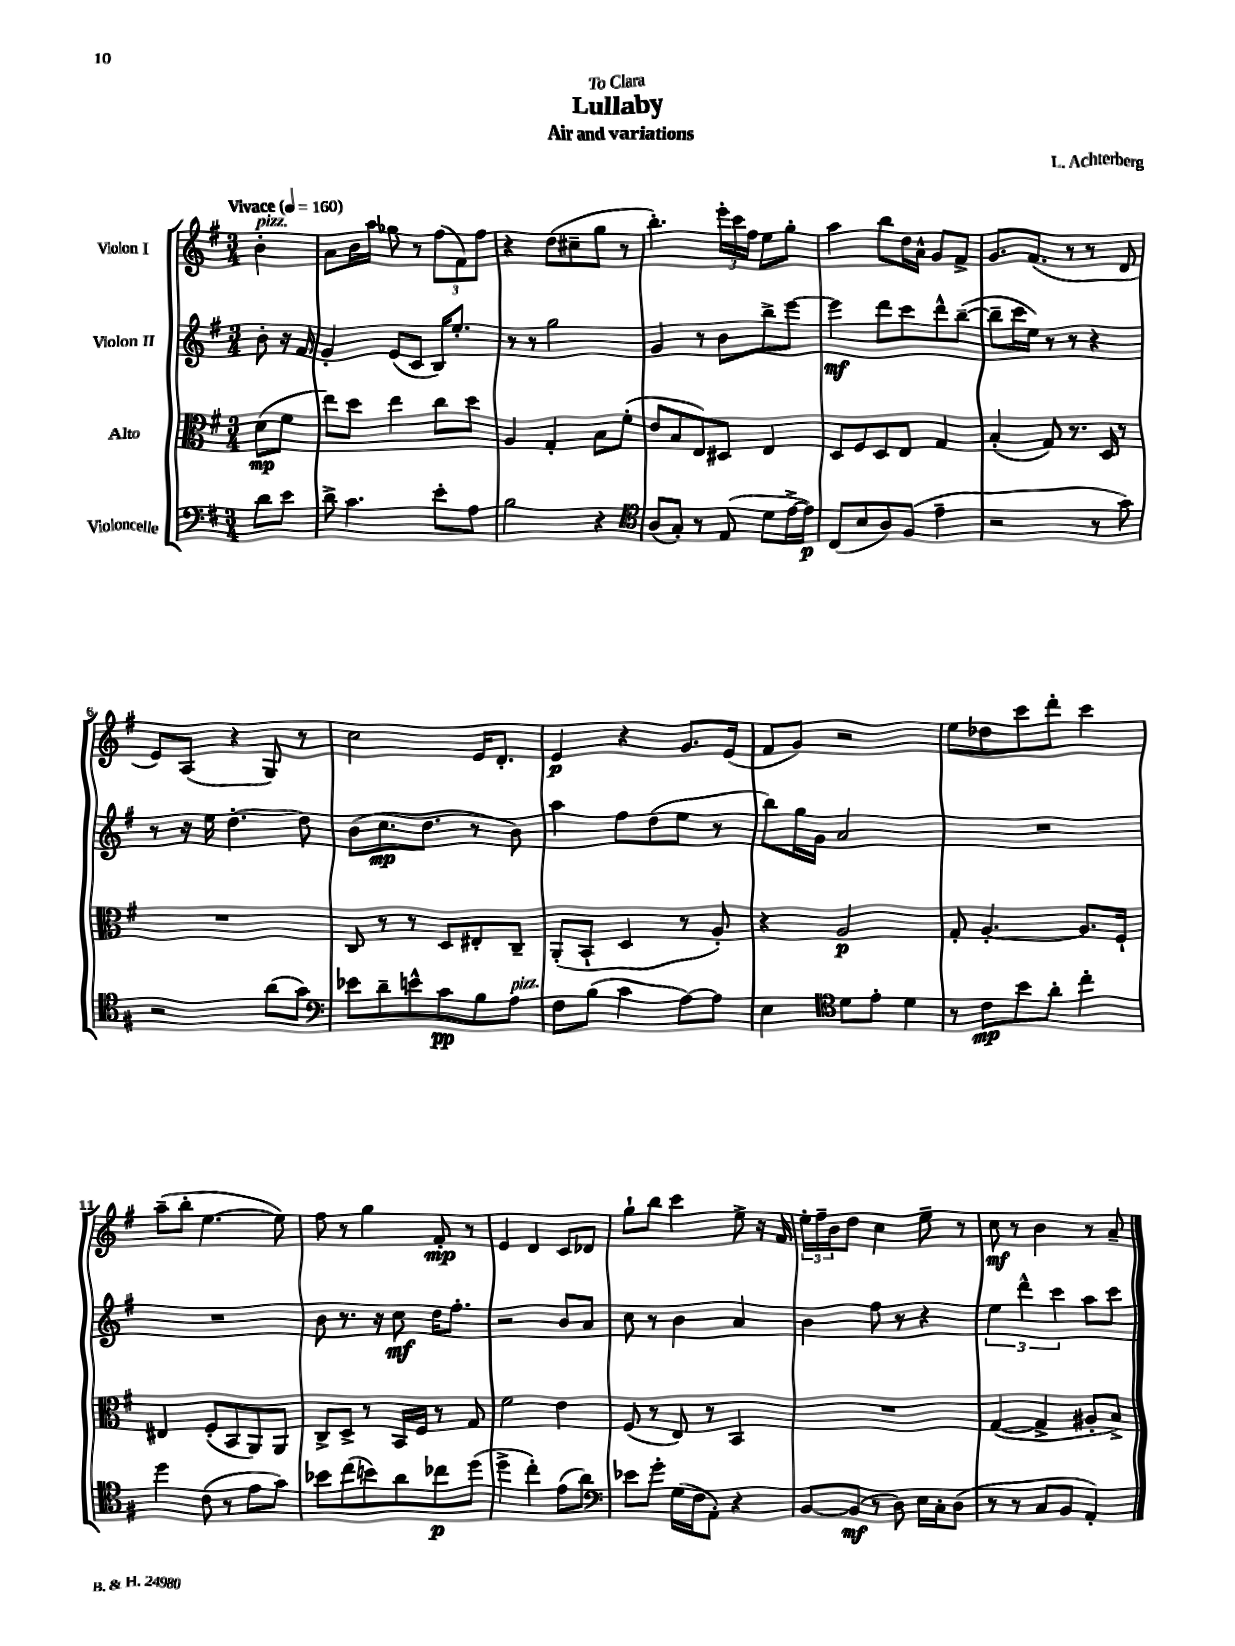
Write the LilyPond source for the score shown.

\header { title = "Lullaby" composer = "L. Achterberg" subtitle = "Air and variations" dedication = "To Clara" }
<<
\new StaffGroup <<
\new Staff = "s0" \with { instrumentName = "Violon I" } {
    \clef treble \key g \major \numericTimeSignature \time 3/4 \partial 4 \tempo "Vivace" 4 = 160
    b'4-.^\markup { \italic "pizz." } |
    a'8 b'16 a''16 ges''8 r8 \tuplet 3/2 { fis''8( fis'8) fis''8 } |
    r4 d''8( cis''8-- g''8 r8 |
    b''4.-.) \tuplet 3/2 { e'''16-. c'''16 fis''16 } e''8 g''8-. |
    a''4 b''8 d''16 a'16-^ g'8 fis'8-> |
    g'8. fis'8.( r8 r8 d'8 |
    e'8) a8( r4 g8) r8 |
    c''2 e'16 d'8.-. |
    e'4\p r4 g'8. e'16( |
    fis'8 g'8) r2 |
    e''8 des''8 c'''8 d'''8-. c'''4 |
    a''8--( b''8-. e''4.~ e''8) |
    fis''8 r8 g''4 fis'8-.\mp r8 |
    e'4 d'4 c'8 des'8 |
    g''8-! b''8 c'''4 e''8-> r16 fis'16 |
    \tuplet 3/2 { e''16-. fis''16-- b'16 } d''8 c''4 e''8-- r8 |
    c''8\mf r8 b'4 r8 a'8-- \bar "|." |
}
\new Staff = "s1" \with { instrumentName = "Violon II" } {
    \clef treble \key g \major \numericTimeSignature \time 3/4 \partial 4
    b'8-. r16 fis'16 |
    g'4-. e'8( c'8 b16) e''8.-. |
    r8 r8 g''2 |
    g'4 r8 b'8 b''8-> e'''8~ |
    e'''4\mf d'''8 c'''8 d'''8-^ b''8~--( |
    b''8-- c'''16 e''16) r8 r8 r4 |
    r8 r16 e''16 d''4.~-. d''8 |
    b'8( c''8.\mp d''8. r8 b'8) |
    a''4 fis''8 d''8( e''8 r8 |
    b''8) g''16 g'16 a'2 |
    R2. |
    R2. |
    b'8 r8. r16 c''8\mf d''16 fis''8.-. |
    r2 b'8 a'8 |
    c''8 r8 b'4 a'4 |
    b'4 fis''8 r8 r4 |
    \tuplet 3/2 { e''4 d'''4-^ c'''4 } a''8 c'''8 \bar "|." |
}
\new Staff = "s2" \with { instrumentName = "Alto" } {
    \clef alto \key g \major \numericTimeSignature \time 3/4 \partial 4
    d'8\mp( fis'8 |
    e''8) d''8 e''4 c''8 d''8 |
    a4 g4-. b8 fis'8-.( |
    e'8 b8 e8) dis8 e4 |
    d8 fis8 d8 e8 g4 |
    b4-.( g8) r8. d16 r8 |
    R2. |
    c8 r8 r8 d8 eis8-. c8-- |
    a,8-.( b,8-! d4 r8 a8-.) |
    r4 a2\p |
    g8-. a4.~-. a8. fis16-! |
    eis4 fis8-.( b,8 a,8) a,8 |
    c8-> d8-> r8 b,16 fis16 r8 g8 |
    fis'2 e'4 |
    fis8( r8 e8) r8 b,4 |
    R2. |
    g4~( g4-> ais8-. b8->) \bar "|." |
}
\new Staff = "s3" \with { instrumentName = "Violoncelle" } {
    \clef bass \key g \major \numericTimeSignature \time 3/4 \partial 4
    d'8 e'8 |
    d'8-> c'4. e'8-. a8 |
    b2 r4 |
    \clef tenor a8( g8-.) r8 e8( d'8 e'16~-> e'16\p) |
    c8( b8 a8) fis8( e'4-- |
    r2 r8 g'8) |
    r2 a'8( g'8) |
    \clef bass ees'8 d'8-- e'8-^ c'8\pp b8 a8^\markup { \italic "pizz." } |
    fis8 b8( c'4 a8~) a8 |
    e4 \clef tenor d'8 e'8-. d'4 |
    r8 c'8\mp b'8 a'8-. c''4-. |
    d''4 c'8( r8 e'8 g'8) |
    bes'8 c''8( b'8) a'8 ces''8\p d''8( |
    d''4-> c''4-.) e'8( a'8) |
    \clef bass ees'8 g'8-. g16( fis16 a,8-.) r4 |
    b,8~ b,8\mf( r8 d8) e16 c16-. d8( |
    r8 r8 c8 b,8 a,4-.) \bar "|." |
}
>>
>>
